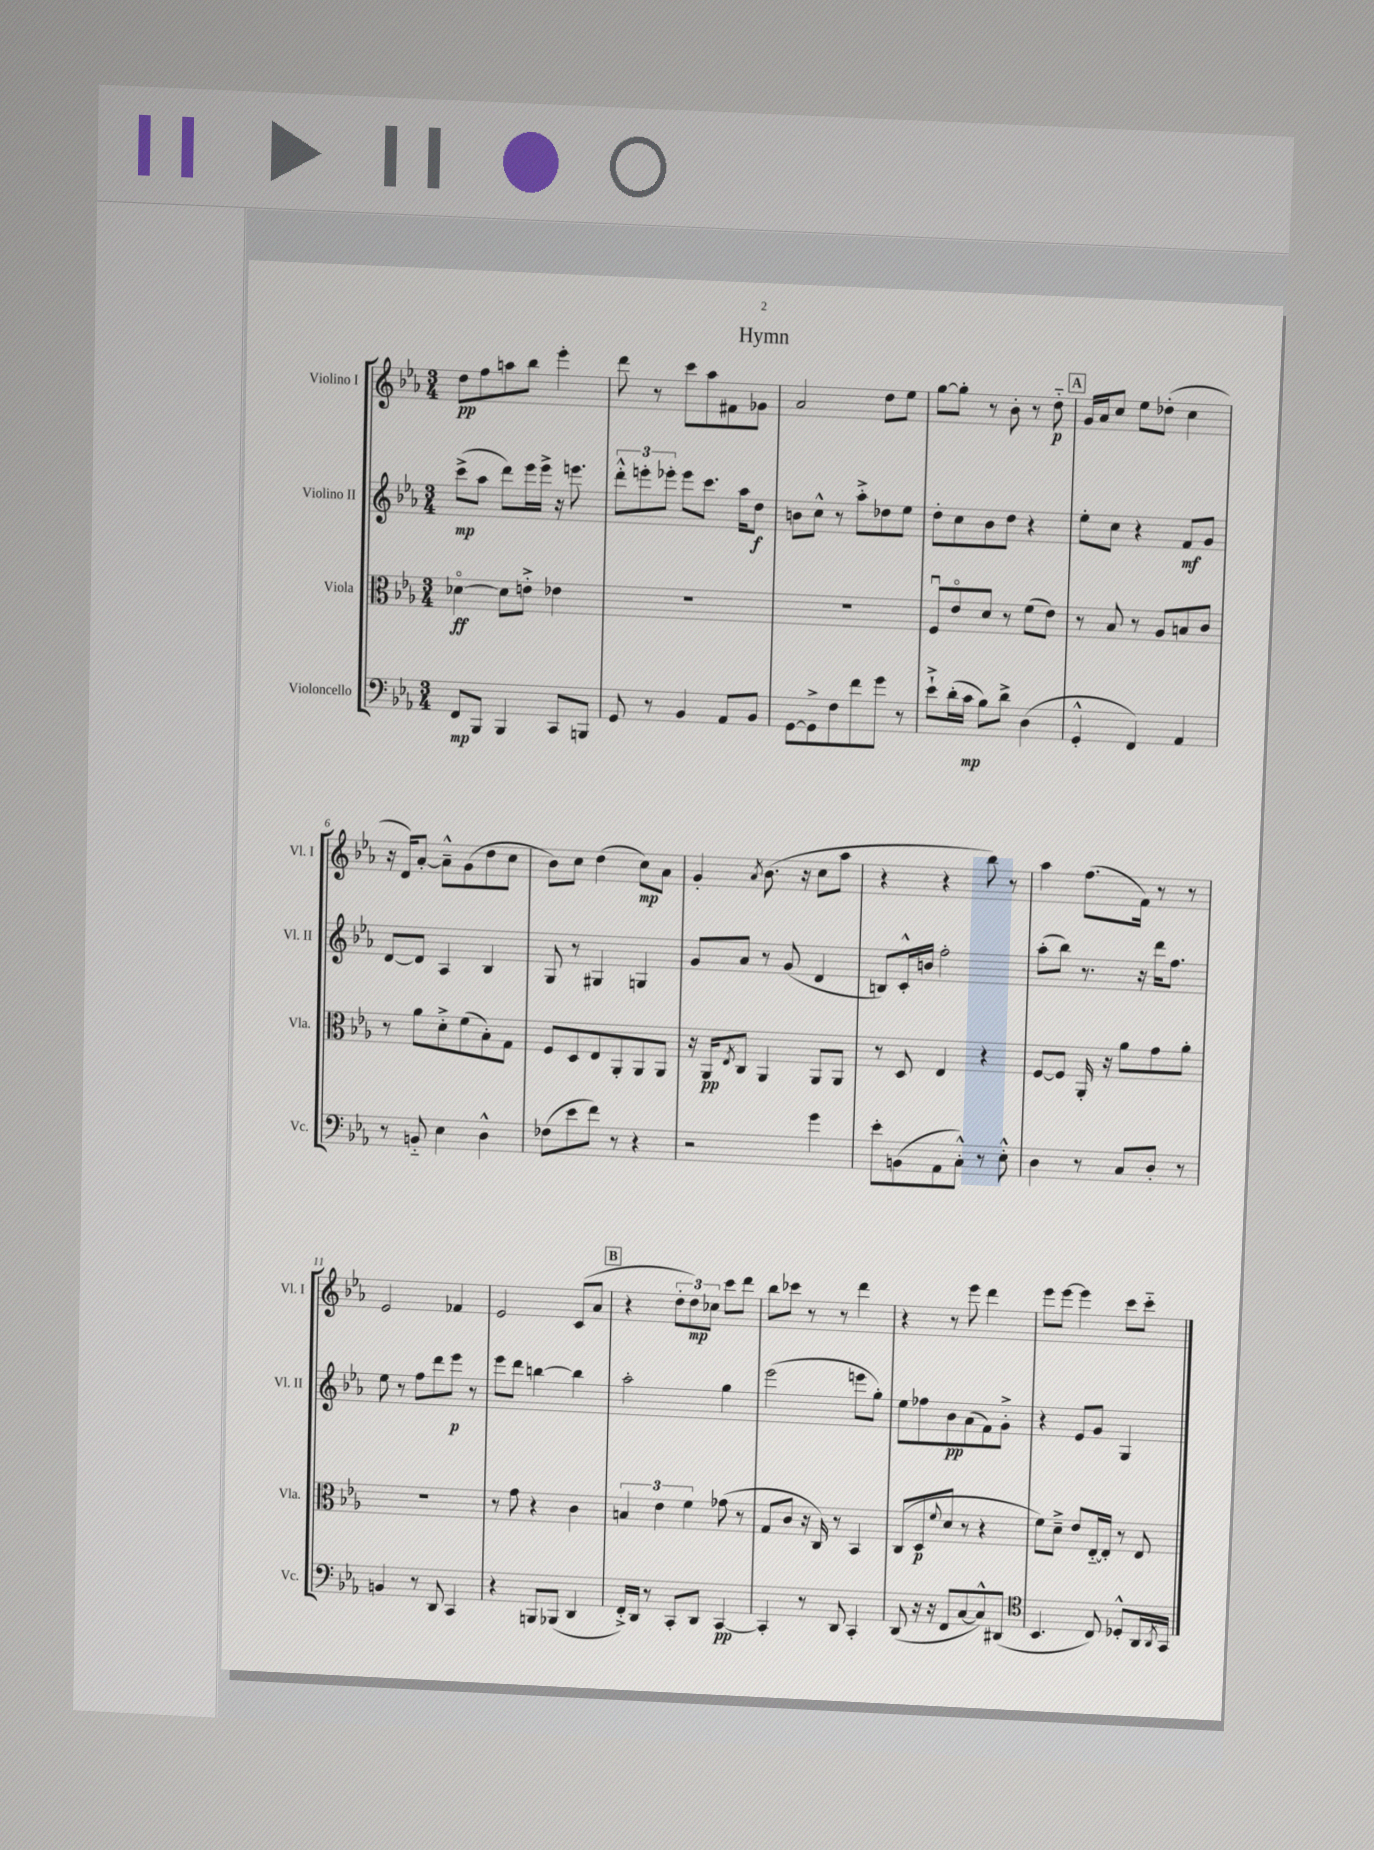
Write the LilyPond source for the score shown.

\header { title = "Hymn" }
<<
\new StaffGroup <<
\new Staff = "s0" \with { instrumentName = "Violino I" shortInstrumentName = "Vl. I" } {
    \clef treble \key ees \major \numericTimeSignature \time 3/4
    d''8\pp f''8 a''8 bes''8 ees'''4-. |
    d'''8 r8 c'''8 aes''8 fis'8 ges'8 |
    aes'2 d''8 ees''8 |
    g''8~ g''8-. r8 bes'8-. r8 d''8-_\p |
    \mark \markup { \box "A" } g'16 aes'16 c''8 ees''8 des''8-.( c''4 |
    r16 d'16) aes'8~-. aes'8---^ g'8( d''8 c''8 |
    bes'8) c''8 d''4( c''8\mp) aes'8 |
    g'4-. \acciaccatura { aes'8 } bes'8.( r16 c''8 aes''8 |
    r4 r4 bes''8) r8 |
    aes''4 f''8.( f'16) r8 r8 |
    ees'2 fes'4 |
    ees'2 c'8( aes'8 |
    \mark \markup { \box "B" } r4 \tuplet 3/2 { d''8-. d''8\mp) ces''8 } c'''8 d'''8 |
    bes''8 ces'''8 r8 r8 d'''4 |
    r4 r8 ees'''8 d'''4 |
    ees'''8 ees'''8~ ees'''4 c'''8 c'''8-_ \bar "|." |
}
\new Staff = "s1" \with { instrumentName = "Violino II" shortInstrumentName = "Vl. II" } {
    \clef treble \key ees \major \numericTimeSignature \time 3/4
    c'''8->\mp( aes''8 d'''8) ees'''16 ees'''16-> r16 e'''8. |
    \tuplet 3/2 { d'''8-.-^ e'''8-. ees'''8-. } ees'''8 c'''8. aes''16 d''8\f |
    b'8 c''8-^ r8 aes''8-.-> des''8 ees''8 |
    d''8-. c''8 bes'8 d''8 r4 |
    \mark \markup { \box "A" } ees''8-. c''8 r4 f'8\mf g'8 |
    d'8~ d'8 aes4 bes4 |
    g8 r8 gis4 g4 |
    g'8 aes'8 r8 g'8( d'4 |
    b8) c'16-.-^ b'16 f''2-. |
    aes''8-.( bes''8) r8. r16 d'''16 f''8. |
    ees''8 r8 f''8 d'''8 ees'''8\p r8 |
    ees'''8 d'''8 b''4~ b''4 |
    \mark \markup { \box "B" } aes''2-. g''4 |
    ees'''2( e'''8 g''8-.) |
    ees''8 fes''8 bes'8\pp aes'8( f'8) g'8-.-> |
    r4 ees'8 g'8 g4 \bar "|." |
}
\new Staff = "s2" \with { instrumentName = "Viola" shortInstrumentName = "Vla." } {
    \clef alto \key ees \major \numericTimeSignature \time 3/4
    des'4~\flageolet\ff des'8 e'8-.-> ees'4 |
    R2. |
    R2. |
    f8\downbow ees'8\flageolet d'8 r8 f'8( ees'8) |
    \mark \markup { \box "A" } r8 bes8 r8 aes8 b8 c'8 |
    r8 aes'8 d'8-.-> f'8( bes8-.) g8 |
    f8 d8 ees8 aes,8-. aes,8 aes,8 |
    r16 aes,16\pp \acciaccatura { ees8 } c8 aes,4 aes,8 aes,8 |
    r8 d8 ees4 r4 |
    f8~ f8 aes,16-. r16 aes'8 g'8 aes'8-. |
    R2. |
    r8 g'8 r4 c'4 |
    \mark \markup { \box "B" } \tuplet 3/2 { b4 ees'4 f'4 } ges'8( r8 |
    g8 c'8 r16 c16) r8 bes,4 |
    c8( d8\p \appoggiatura { f'8 } d'8 r8 r4 |
    f'8) d'8---> ees'8 ees16~-_ ees16-. r8 ees8 \bar "|." |
}
\new Staff = "s3" \with { instrumentName = "Violoncello" shortInstrumentName = "Vc." } {
    \clef bass \key ees \major \numericTimeSignature \time 3/4
    f,8\mp bes,,8 bes,,4 c,8 b,,8 |
    g,8 r8 bes,4 aes,8 bes,8 |
    g,8~ g,8-> f8 f'8 g'8 r8 |
    ees'8-!-> d'16-.( c'16\mp bes8) d'8-> d4( |
    \mark \markup { \box "A" } g,4-.-^ f,4) aes,4 |
    r8 b,8-_ ees4 d4-^ |
    fes8( ees'8 f'8) r8 r4 |
    r2 g'4 |
    ees'8-. b,8( aes,8 c8-.-^) r8 ees8-.-^ |
    d4 r8 c8 d8-. r8 |
    b,4 r8 d,8 c,4 |
    r4 b,,8 bes,,8( d,4 |
    \mark \markup { \box "B" } f,16-.->) d,16 r8 c,8-. d,8 c,4~\pp |
    c,4-. r8 d,8 c,4-. |
    d,8( r16 r16 f,8 c8~ c8-^) dis,8( |
    \clef tenor bes,4. c8) des8-.-^ aes,16 \acciaccatura { aes,8 } g,16 \bar "|." |
}
>>
>>
